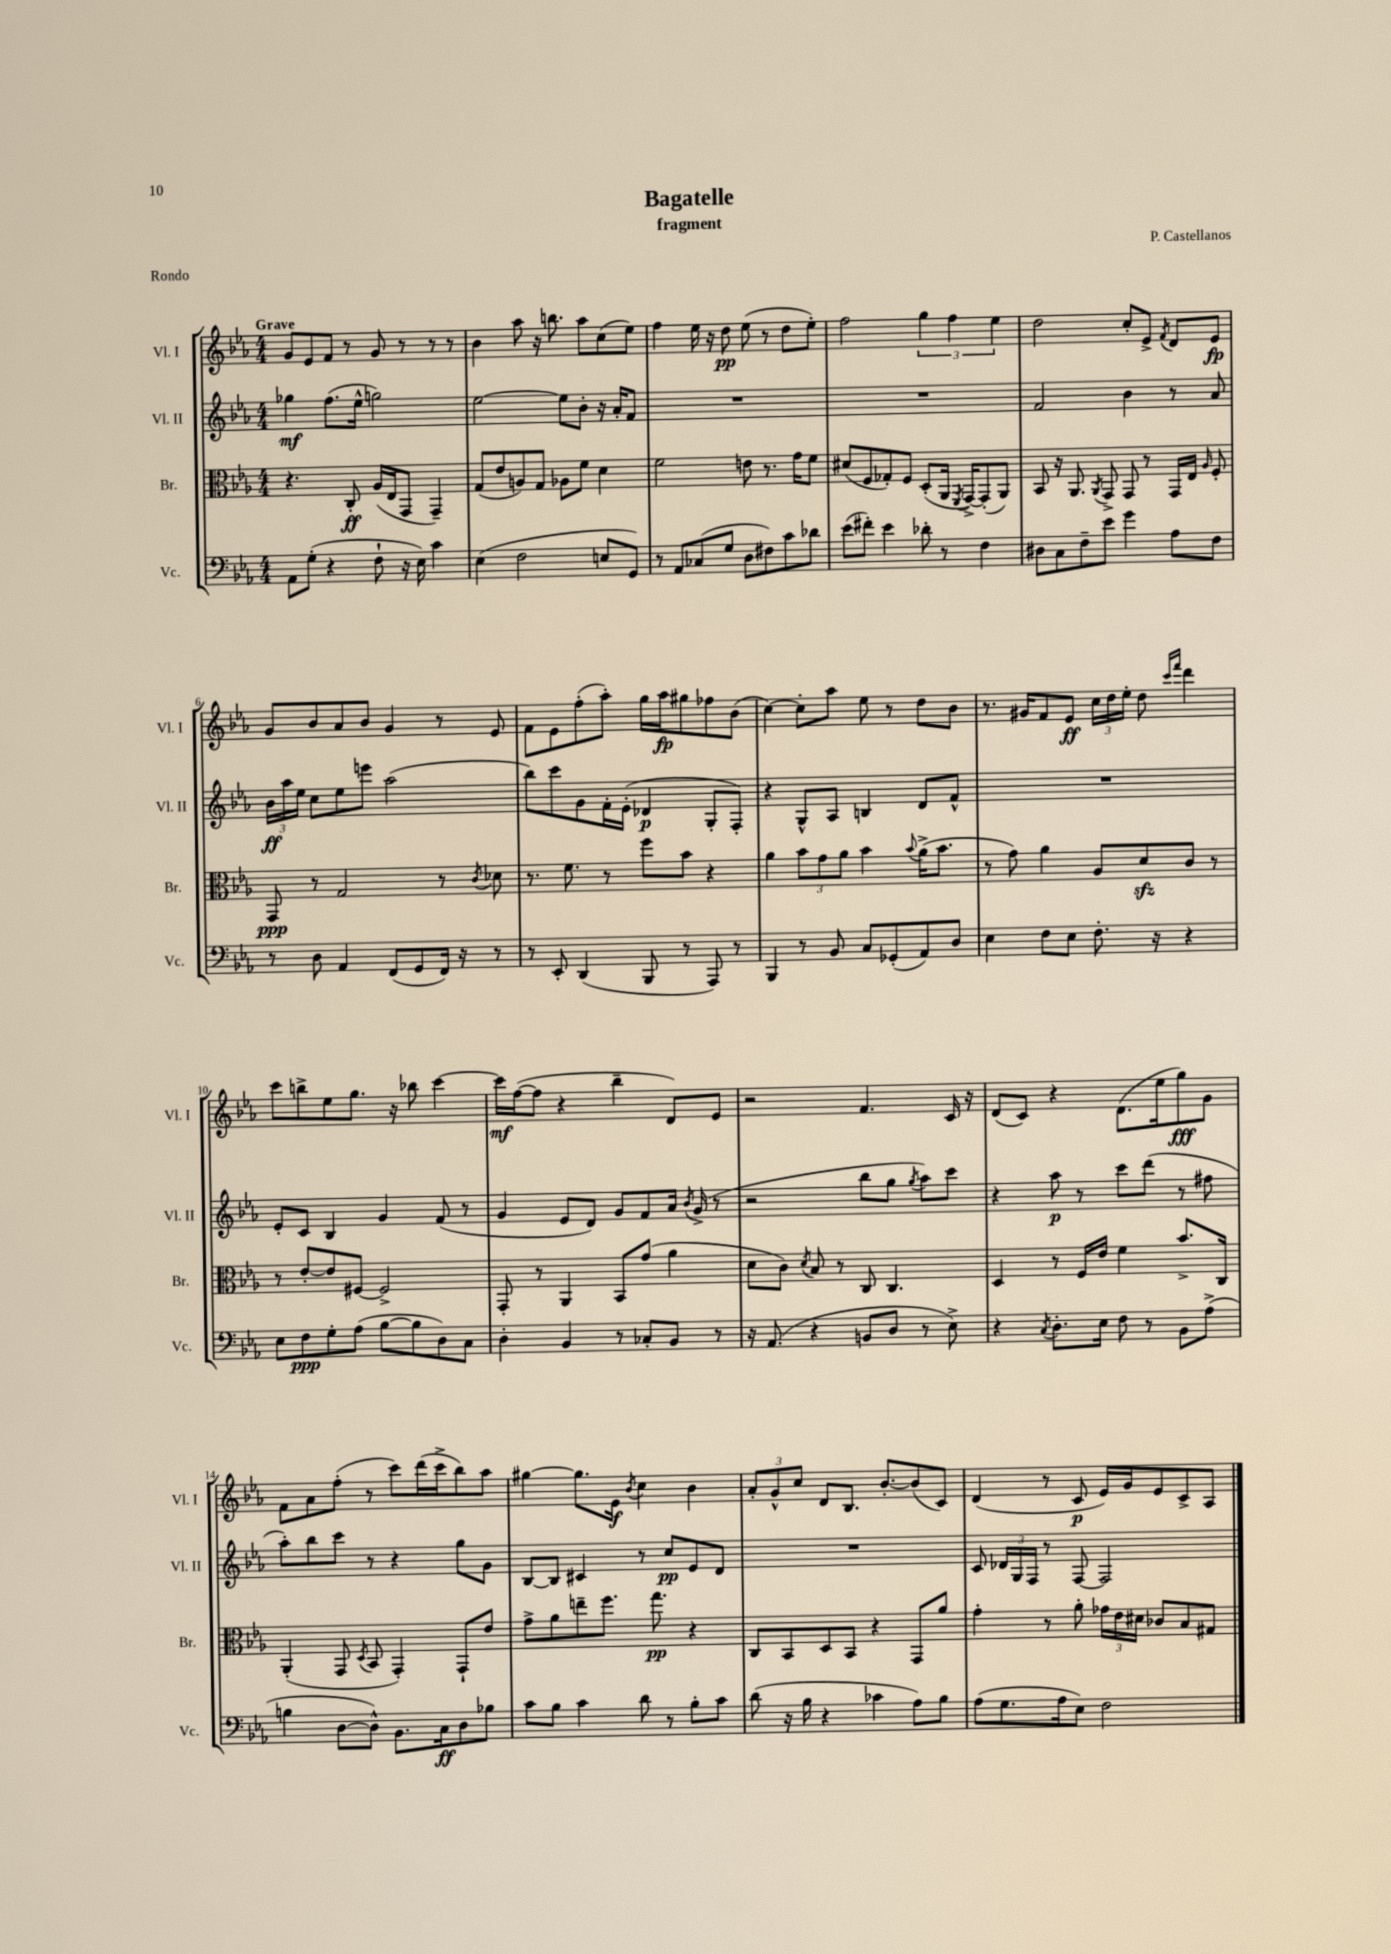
\header { title = "Bagatelle" composer = "P. Castellanos" subtitle = "fragment" piece = "Rondo" }
<<
\new StaffGroup <<
\new Staff = "s0" \with { instrumentName = "Vl. I" shortInstrumentName = "Vl. I" } {
    \clef treble \key ees \major \numericTimeSignature \time 4/4 \tempo "Grave"
    \autoBeamOff g'8[ ees'8 f'8] r8 g'8 r8 r8 r8 |
    bes'4 aes''8 r16 b''8. aes''8[ c''8( ees''8]) |
    f''4 ees''16 r16 d''8\pp ees''8( r8 d''8[ ees''8]-.) |
    f''2 \tuplet 3/2 { g''4 f''4 ees''4 } |
    d''2 c''8[-. ees'8]-> \acciaccatura { f'8 } d'8[ ees'8]\fp |
    g'8[ bes'8 aes'8 bes'8] g'4 r8 ees'8 |
    f'8[ ees'8 f''8-.( aes''8]-.) g''16[ aes''16\fp gis''8 fes''8 bes'8]( |
    c''4~) c''8[-. aes''8] ees''8 r8 d''8[ bes'8] |
    r8. gis'16[ f'8 ees'8]\ff \tuplet 3/2 { c''16[ d''16 ees''16]-. } d''8 \grace { c'''16[ f'''16] } d'''4 |
    c'''8[ b''8-> ees''8 g''8.] r16 bes''8 c'''4~ |
    c'''16[\mf f''16~( f''8] r4 bes''4-- d'8[) ees'8] |
    r2 f'4. c'16 r16 |
    d'8[( c'8]) r4 d'8.[( ees''16 g''8\fff) g'8] |
    f'8[ aes'8 f''8]-.( r8 c'''8[) d'''16( c'''16-> bes''8) aes''8] |
    gis''4~ gis''8.[ ees'16]\f \acciaccatura { bes'8 } c''4 bes'4 |
    \tuplet 3/2 { aes'8[-. g'8-^ c''8] } d'8[ bes8.] bes'8.[~-. bes'8( c'8]) |
    d'4( r8 c'8\p ees'16[) g'16 ees'8 c'8-> aes8] \bar "|." |
}
\new Staff = "s1" \with { instrumentName = "Vl. II" shortInstrumentName = "Vl. II" } {
    \clef treble \key ees \major \numericTimeSignature \time 4/4
    \autoBeamOff ges''4\mf f''8.[( ees''16]-^ g''2) |
    ees''2~ ees''8[ bes'8]-. r16 aes'16[-. f'8] |
    R1 |
    R1 |
    f'2 bes'4 r8 aes'8 |
    \tuplet 3/2 { bes'16[\ff aes''16 ees''16] } c''8[ ees''8 e'''8] aes''2( |
    bes''8[) c'''8 g'8 f'16-. ees'16]-.( des'4\p g8[-. f8]-.) |
    r4 g8[-^ aes8] b4 d'8[ f'8]-^ |
    R1 |
    ees'8[-. c'8] bes4 g'4 f'8( r8 |
    g'4 ees'8[ d'8]) g'8[ f'8 aes'16] \acciaccatura { bes'8 } g'16->( r8 |
    r2 bes''8[ g''8] \acciaccatura { g''8 } aes''8[) c'''8] |
    r4 aes''8\p r8 c'''8[ d'''8]( r8 fis''8 |
    aes''8[-.) bes''8 c'''8] r8 r4 g''8[ g'8] |
    bes8[~ bes8] cis'4 r8 c''8[\pp ees'8 d'8] |
    R1 |
    c'8 \tuplet 3/2 { des'16[ g16 f16] } r8 f8~ f2 \bar "|." |
}
\new Staff = "s2" \with { instrumentName = "Br." shortInstrumentName = "Br." } {
    \clef alto \key ees \major \numericTimeSignature \time 4/4
    \autoBeamOff r4. c8-.\ff aes16[( ees16 g,8] g,4--) |
    g8[( ees'8 a8) g8] aes8[ f'8] d'4 |
    f'2 e'8 r8. g'16[ f'8] |
    dis'8[( f8 ges8-.) f8] d8[-.( aes,16] \acciaccatura { f,8 } g,16[~->) g,8-.( aes,8]) |
    bes,8 r16 aes,8. \acciaccatura { aes,8 } g,8-> g,8 r8 g,16[ ees16] \grace { aes16 } f8-. |
    g,8\ppp r8 g2 r8 \acciaccatura { c'8 } des'8 |
    r8. f'8. r8 f''8[ bes'8] r4 |
    aes'4 \tuplet 3/2 { bes'8[ g'8 aes'8] } bes'4 \appoggiatura { bes'8 } aes'16[->( bes'8.] |
    r8 g'8) aes'4 aes8[ d'8\sfz c'8] r8 |
    r8 ees'8[~-. ees'8 fis8]~ fis2-> |
    g,8-. r8 aes,4 bes,8[ g'8]( aes'4 |
    d'8[ c'8]) \acciaccatura { d'8 } bes8 r8 c8 c4. |
    d4 r8 f16[ ees'16] f'4 bes'8.[-> c16] |
    aes,4-.( g,8 \acciaccatura { d8 } bes,8 g,4-.) g,8[-! ees'8] |
    g'8[-> aes'8 e''8-- f''8.] g''8.\pp r4 |
    c8[ bes,8 d8 bes,8] r4 g,8[ aes'8] |
    g'4-. r8 aes'8-. \tuplet 3/2 { ges'16[ ees'16 dis'16] } ces'8[ bes8 gis8] \bar "|." |
}
\new Staff = "s3" \with { instrumentName = "Vc." shortInstrumentName = "Vc." } {
    \clef bass \key ees \major \numericTimeSignature \time 4/4
    \autoBeamOff aes,8[ g8]-.( r4 f8-! r16 ees16) c'4 |
    ees4( f2 e8[ g,8]) |
    r8 aes,8[ ces8( g8] d8[ fis8) c'8 des'8] |
    ees'8[( fis'8]-.) ees'4 des'8-. r8 f4 |
    dis8[ c8 f8-- ees'8] g'4 aes8[ f8] |
    r8 d8 aes,4 f,8[( g,8 f,16]) r16 r8 |
    r8 ees,8-. d,4( bes,,8 r8 aes,,8) r8 |
    bes,,4 r8 bes,8 c8[ ges,8-.( aes,8) d8] |
    ees4 f8[ ees8] f8.-. r16 r4 |
    ees8[ f8\ppp g8-. aes8]( bes8[~ bes8 d8) c8] |
    d4-. bes,4 r8 ces8[-. bes,8] r8 |
    r16 aes,8.( r4 b,8[ d8] r8 ees8->) |
    r4 \acciaccatura { c8 } d8.[-. ees16] f8 r8 bes,8[ aes8]->( |
    b4 d8[~ d8]-^) bes,8.[ c16\ff d8 bes8] |
    c'8[ bes8] c'4 d'8 r8 bes8[-. c'8] |
    d'8( r16 bes16 r4 ces'4 aes8[) bes8] |
    aes8[( g8. aes16 ees8]) f2 \bar "|." |
}
>>
>>
